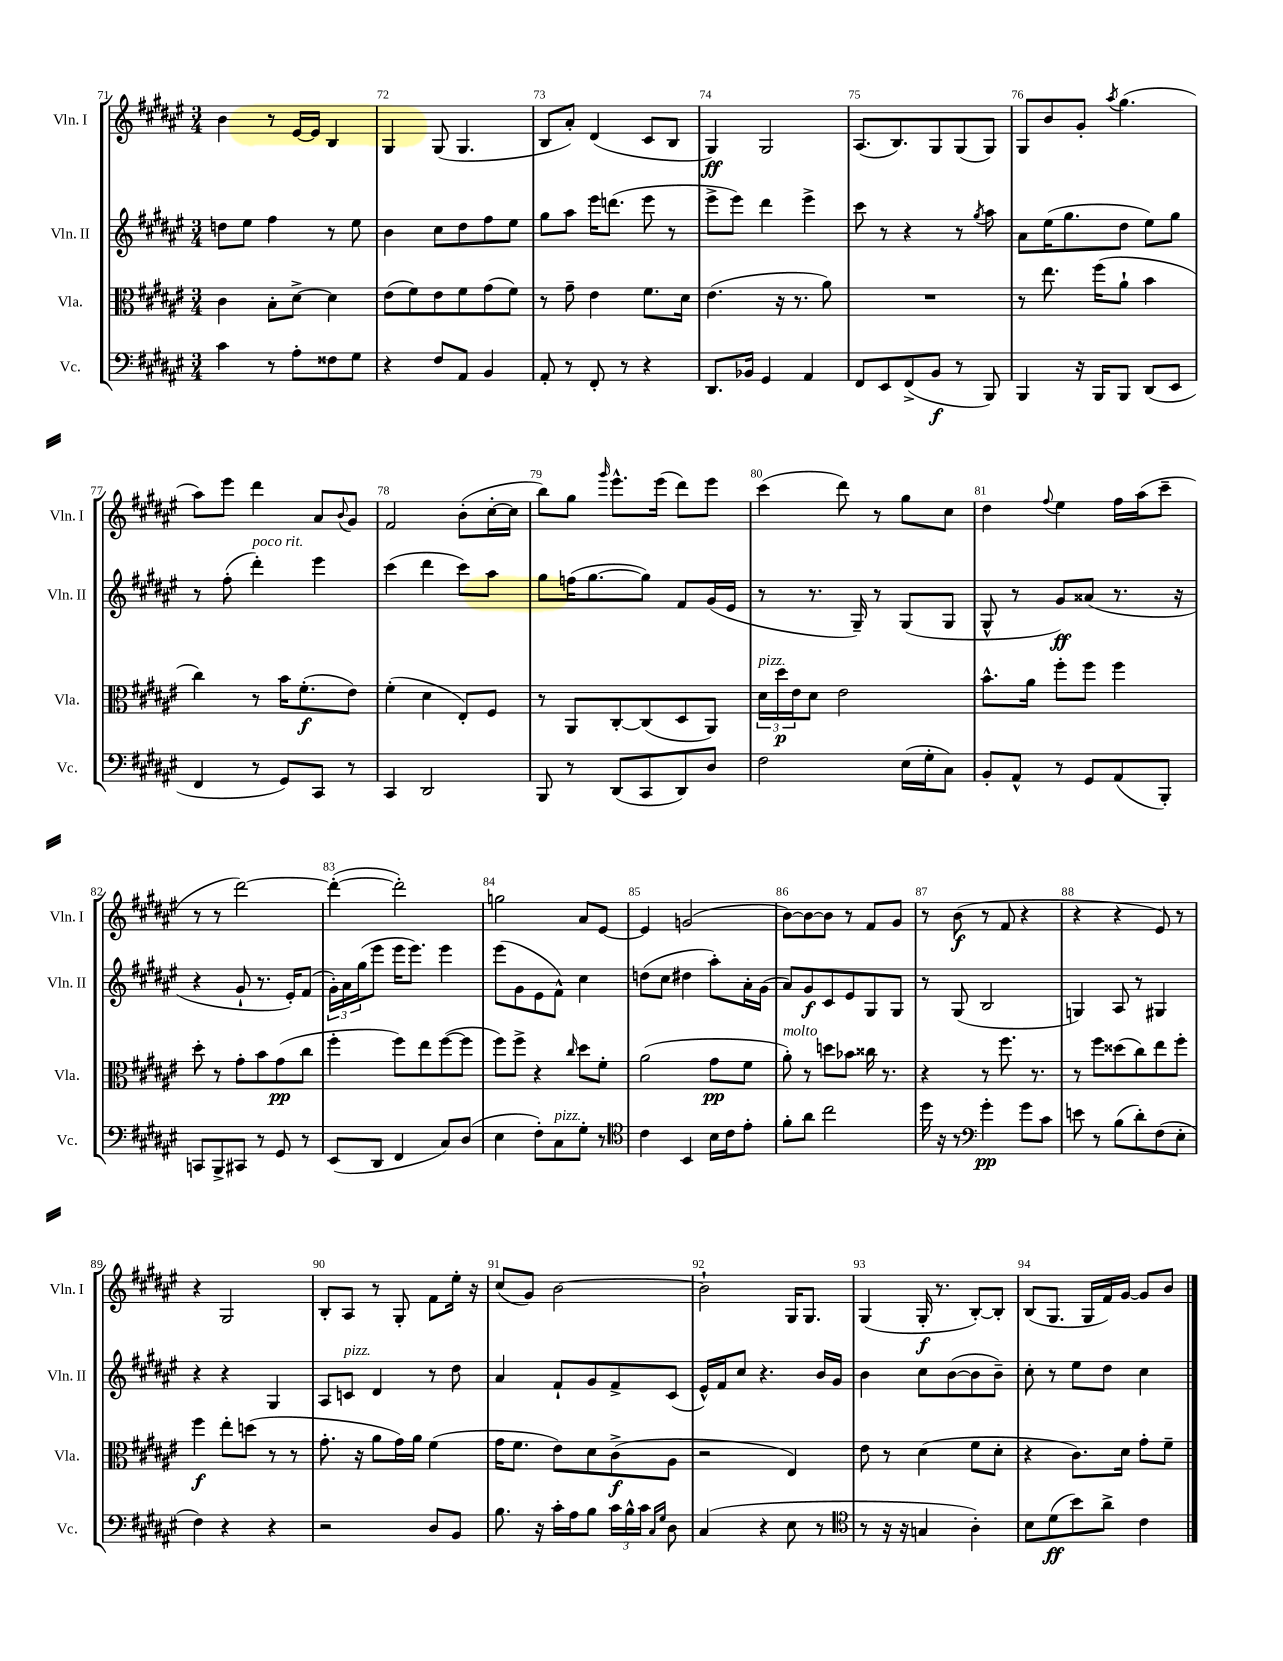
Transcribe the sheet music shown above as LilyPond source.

<<
\new StaffGroup <<
\new Staff = "s0" \with { instrumentName = "Vln. I" shortInstrumentName = "Vln. I" } {
    \clef treble \key fis \major \numericTimeSignature \time 3/4
    b'4 r8 eis'16~ eis'16 b4 |
    gis4 gis8( gis4. |
    b8 ais'8-.) dis'4( cis'8 b8 |
    gis4\ff) gis2 |
    ais8.( b8.) gis8 gis8( gis8) |
    gis8 b'8 gis'8-. \acciaccatura { ais''8 } gis''4.( |
    ais''8) eis'''8 dis'''4 ais'8 \appoggiatura { b'8 } gis'8 |
    fis'2 b'8-.( cis''16~-. cis''16 |
    b''8) gis''8 \grace { gis'''16 } eis'''8.-^ eis'''16( dis'''8) eis'''8 |
    cis'''4( dis'''8) r8 gis''8 cis''8 |
    dis''4 \appoggiatura { fis''8 } eis''4 fis''16 ais''16( cis'''8-- |
    r8 r8 dis'''2~) |
    dis'''4~-.( dis'''2-.) |
    g''2 ais'8 eis'8~ |
    eis'4 g'2( |
    b'8~) b'8~ b'8 r8 fis'8 gis'8 |
    r8 b'8\f( r8 fis'8 r4 |
    r4 r4 eis'8) r8 |
    r4 gis2 |
    b8-. ais8 r8 gis8-. fis'8 eis''16-. r16 |
    cis''8( gis'8) b'2~ |
    b'2-! gis16 gis8. |
    gis4( gis16-.\f r8. b8~-.) b8-. |
    b8( gis8. gis16 fis'16) gis'16~ gis'8 b'8 \bar "|." |
}
\new Staff = "s1" \with { instrumentName = "Vln. II" shortInstrumentName = "Vln. II" } {
    \clef treble \key fis \major \numericTimeSignature \time 3/4
    d''8 eis''8 fis''4 r8 eis''8 |
    b'4 cis''8 dis''8 fis''8 eis''8 |
    gis''8 ais''8 eis'''16 d'''8.( eis'''8 r8 |
    eis'''8-> eis'''8) dis'''4 eis'''4-> |
    cis'''8 r8 r4 r8 \acciaccatura { gis''8 } ais''8 |
    ais'8 eis''16( gis''8. dis''8 eis''8) gis''8 |
    r8 fis''8-.( dis'''4-.^\markup { \italic "poco rit." }) eis'''4 |
    cis'''4( dis'''4 cis'''8) ais''8 |
    gis''8 f''16( gis''8.~ gis''8) fis'8 gis'16( eis'16 |
    r8 r8. gis16--) r8 gis8( gis8 |
    gis8-^ r8 gis'8\ff) aisis'8( r8. r16 |
    r4 gis'8-! r8. eis'16-.) fis'8( |
    \tuplet 3/2 { gis'16-.) ais'16 gis''16( } eis'''8 eis'''16 eis'''8.) eis'''4 |
    eis'''8( gis'8 eis'8 fis'8-^) cis''4 |
    d''8( cis''8 dis''4 ais''8-.) ais'16-. gis'16( |
    ais'8) gis'8\f cis'8 eis'8 gis8 gis8 |
    r8 gis8( b2 |
    g4) ais8 r8 gis4 |
    r4 r4 gis4 |
    ais8 c'8^\markup { \italic "pizz." } dis'4 r8 dis''8 |
    ais'4 fis'8-! gis'8 fis'8-> cis'8( |
    eis'16-^) fis'16 cis''8 r4. b'16 gis'16 |
    b'4 cis''8 b'8~( b'8 b'8--) |
    cis''8-. r8 eis''8 dis''8 cis''4 \bar "|." |
}
\new Staff = "s2" \with { instrumentName = "Vla." shortInstrumentName = "Vla." } {
    \clef alto \key fis \major \numericTimeSignature \time 3/4
    cis'4 b8-. dis'8~-> dis'4 |
    eis'8( fis'8) eis'8 fis'8 gis'8( fis'8) |
    r8 gis'8-- eis'4 fis'8. dis'16 |
    eis'4.( r16 r8. ais'8) |
    R2. |
    r8 eis''8. fis''16( ais'8-! b'4 |
    cis''4) r8 b'16 fis'8.-.\f( eis'8) |
    fis'4-.( dis'4 eis8-.) fis8 |
    r8 ais,8 cis8~-. cis8( dis8 ais,8) |
    \tuplet 3/2 { dis'16^\markup { \italic "pizz." } dis''16\p eis'16 } dis'8 eis'2 |
    b'8.-^ ais'16 fis''8-. fis''8 fis''4 |
    dis''8-. r8 gis'8-. b'8 gis'8\pp( cis''8 |
    fis''4-. fis''8) eis''8 fis''8~( fis''8 |
    fis''8) fis''8-> r4 \grace { cis''16 } dis''8 fis'8-. |
    ais'2( gis'8\pp fis'8 |
    ais'8-.^\markup { \italic "molto" }) r8 d''8 bes'8 cisis''16 r8. |
    r4 r8 fis''8. r8. |
    r8 fis''8 disis''8( cis''8) eis''8 fis''8-. |
    fis''4\f eis''8-. d''8( r8 r8 |
    gis'8.-. r16 ais'8 gis'16) ais'16 fis'4( |
    gis'16 fis'8. eis'8) dis'8 cis'8->\f( ais8 |
    r2 eis4) |
    eis'8 r8 dis'4( fis'8 dis'8-. |
    r4 cis'8.) dis'16 gis'8-. fis'8-- \bar "|." |
}
\new Staff = "s3" \with { instrumentName = "Vc." shortInstrumentName = "Vc." } {
    \clef bass \key fis \major \numericTimeSignature \time 3/4
    cis'4 r8 ais8-. fisis8 gis8 |
    r4 fis8 ais,8 b,4 |
    ais,8-. r8 fis,8-. r8 r4 |
    dis,8. bes,16 gis,4 ais,4 |
    fis,8 eis,8 fis,8->( b,8\f r8 b,,8) |
    b,,4 r16 b,,16 b,,8 dis,8( eis,8 |
    fis,4 r8 gis,8) cis,8 r8 |
    cis,4 dis,2 |
    b,,8 r8 dis,8( cis,8 dis,8) dis8 |
    fis2 eis16( gis16-. cis8) |
    b,8-. ais,8-^ r8 gis,8 ais,8( b,,8-.) |
    c,8 b,,8-> cis,8 r8 gis,8 r8 |
    eis,8( dis,8 fis,4 cis8) dis8( |
    eis4 fis8-.) cis8^\markup { \italic "pizz." } gis8-. r8 |
    \clef tenor cis'4 b,4 b16 cis'16 eis'8-. |
    fis'8-. ais'8 cis''2 |
    dis''16 r16 r8 \clef bass gis'4-.\pp gis'8 cis'8 |
    e'8 r8 b8( dis'8-.) fis8( eis8-. |
    fis4) r4 r4 |
    r2 dis8 b,8 |
    b8. r16 cis'16-. ais16 b8 \tuplet 3/2 { cis'16 b16-^ cis'16 } \grace { cis16 gis16 } dis8 |
    cis4( r4 eis8 r8 |
    \clef tenor r8 r16 r16 g4 ais4-.) |
    b8 dis'8\ff( b'8) ais'8-> cis'4 \bar "|." |
}
>>
>>
\layout { \context { \Score currentBarNumber = #71 \override BarNumber.break-visibility = ##(#f #t #t) barNumberVisibility = #all-bar-numbers-visible } }
